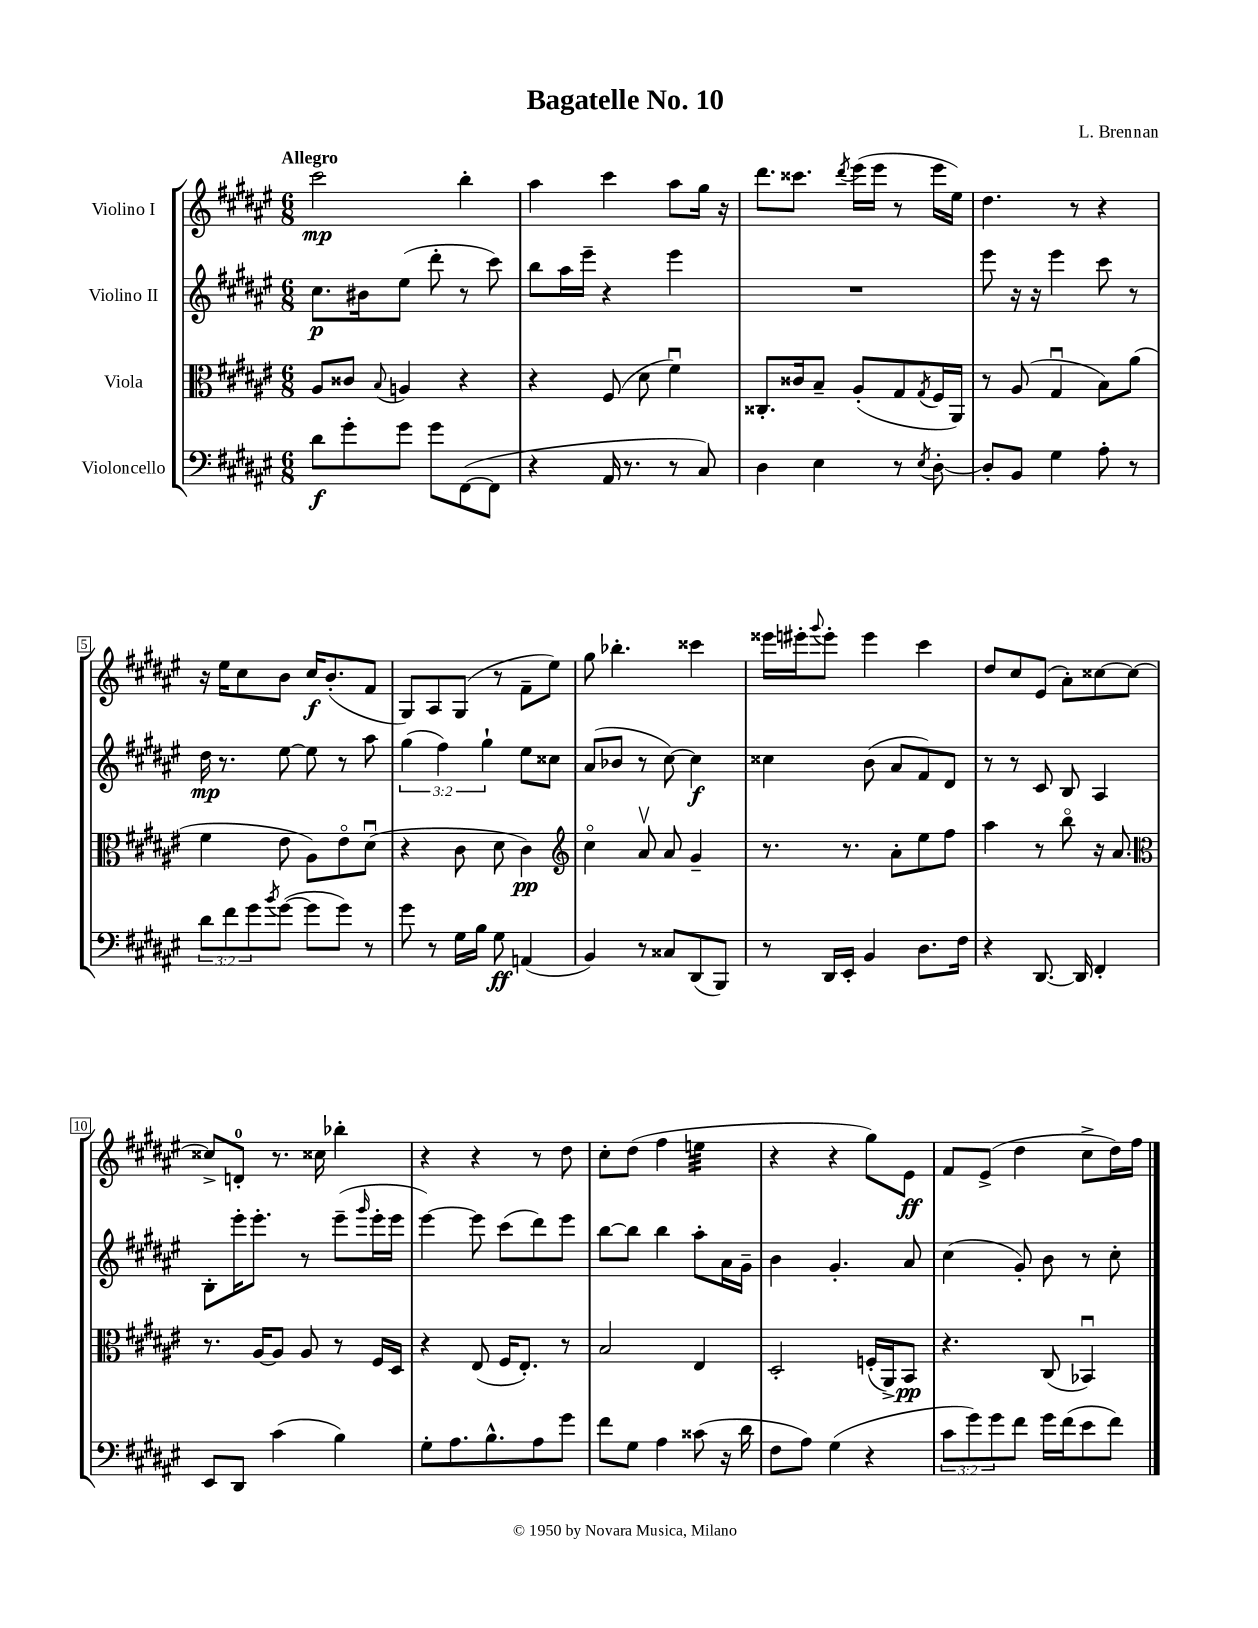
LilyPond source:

\header { title = "Bagatelle No. 10" composer = "L. Brennan" }
<<
\new StaffGroup <<
\new Staff = "s0" \with { instrumentName = "Violino I" } {
    \clef treble \key fis \major \numericTimeSignature \time 6/8 \tempo "Allegro"
    cis'''2\mp b''4-. |
    ais''4 cis'''4 ais''8 gis''16 r16 |
    dis'''8. cisis'''8. \acciaccatura { dis'''8 } eis'''16( eis'''16 r8 eis'''16 eis''16) |
    dis''4. r8 r4 |
    r16 eis''16 cis''8 b'8 cis''16\f b'8.-.( fis'8 |
    gis8) ais8 gis8( r8 fis'8-- eis''8) |
    gis''8 bes''4.-. cisis'''4 |
    eisis'''16 eis'''16-. \appoggiatura { gis'''8 } eis'''8-. eis'''4 cis'''4 |
    dis''8 cis''8 eis'8( ais'8-.) cisis''8~ cisis''8~ |
    cisis''8-> d'8-0-. r8. cisis''16 bes''4-. |
    r4 r4 r8 dis''8 |
    cis''8-. dis''8( fis''4 e''4:32 |
    r4 r4 gis''8) eis'8\ff |
    fis'8 eis'8->( dis''4 cis''8-> dis''16) fis''16 \bar "|." |
}
\new Staff = "s1" \with { instrumentName = "Violino II" } {
    \clef treble \key fis \major \numericTimeSignature \time 6/8 \override Staff.TupletNumber.text = #tuplet-number::calc-fraction-text
    cis''8.\p bis'16 eis''8( dis'''8-. r8 cis'''8) |
    b''8 ais''16 eis'''16-- r4 eis'''4 |
    R2. |
    eis'''8 r16 r16 eis'''4 cis'''8 r8 |
    dis''16\mp r8. eis''8~ eis''8 r8 ais''8 |
    \tuplet 3/2 { gis''4( fis''4) gis''4-! } eis''8 cisis''8 |
    ais'8( bes'8 r8 cis''8~) cis''4\f |
    cisis''4 b'8( ais'8 fis'8) dis'8 |
    r8 r8 cis'8 b8 ais4 |
    b8-. eis'''16-. eis'''8.-. r8 eis'''8--( \grace { gis'''16 } eis'''16-. eis'''16 |
    eis'''4~) eis'''8 cis'''8( dis'''8) eis'''8 |
    b''8~ b''8 b''4 ais''8-. ais'16 gis'16-- |
    b'4 gis'4.-. ais'8 |
    cis''4( gis'8-.) b'8 r8 cis''8-. \bar "|." |
}
\new Staff = "s2" \with { instrumentName = "Viola" } {
    \clef alto \key fis \major \numericTimeSignature \time 6/8
    ais8 cisis'8 \appoggiatura { b8 } a4 r4 |
    r4 fis8( dis'8 fis'4\downbow) |
    cisis8.-. cisis'16 b8-- ais8-.( gis8 \acciaccatura { gis8 } fis16 ais,16) |
    r8 ais8( gis4\downbow b8) ais'8( |
    fis'4 eis'8 ais8) eis'8\flageolet dis'8\downbow( |
    r4 cis'8 dis'8 cis'4\pp) |
    \clef treble cis''4\flageolet ais'8\upbow ais'8 gis'4-- |
    r8. r8. ais'8-. eis''8 fis''8 |
    ais''4 r8 b''8\flageolet r16 ais'8. |
    \clef alto r8. ais16~ ais8 ais8 r8 fis16 dis16 |
    r4 eis8( fis16 eis8.-.) r8 |
    b2 eis4 |
    dis2-. f16-.( ais,16->) b,8\pp |
    r4. cis8( bes,4\downbow) \bar "|." |
}
\new Staff = "s3" \with { instrumentName = "Violoncello" } {
    \clef bass \key fis \major \numericTimeSignature \time 6/8 \override Staff.TupletNumber.text = #tuplet-number::calc-fraction-text
    dis'8\f gis'8-. gis'8 gis'8 fis,8~( fis,8 |
    r4 ais,16 r8. r8 cis8) |
    dis4 eis4 r8 \acciaccatura { eis8 } dis8~-. |
    dis8-. b,8 gis4 ais8-. r8 |
    \tuplet 3/2 { dis'8 fis'8 gis'8 } \acciaccatura { b'8 } gis'8~( gis'8 gis'8) r8 |
    gis'8 r8 gis16 b16 gis8\ff a,4( |
    b,4) r8 cisis8 dis,8( b,,8) |
    r8 dis,16 eis,16-. b,4 dis8. fis16 |
    r4 dis,8.~ dis,16 fis,4-. |
    eis,8 dis,8 cis'4( b4) |
    gis8-. ais8. b8.-^ ais8 gis'8 |
    fis'8 gis8 ais4 cisis'8( r16 dis'16 |
    fis8 ais8) gis4( r4 |
    \tuplet 3/2 { cis'8 gis'8) gis'8 } fis'8 gis'16 fis'16( eis'8 fis'8) \bar "|." |
}
>>
>>
\layout { \context { \Score \override BarNumber.stencil = #(make-stencil-boxer 0.1 0.3 ly:text-interface::print) } }
